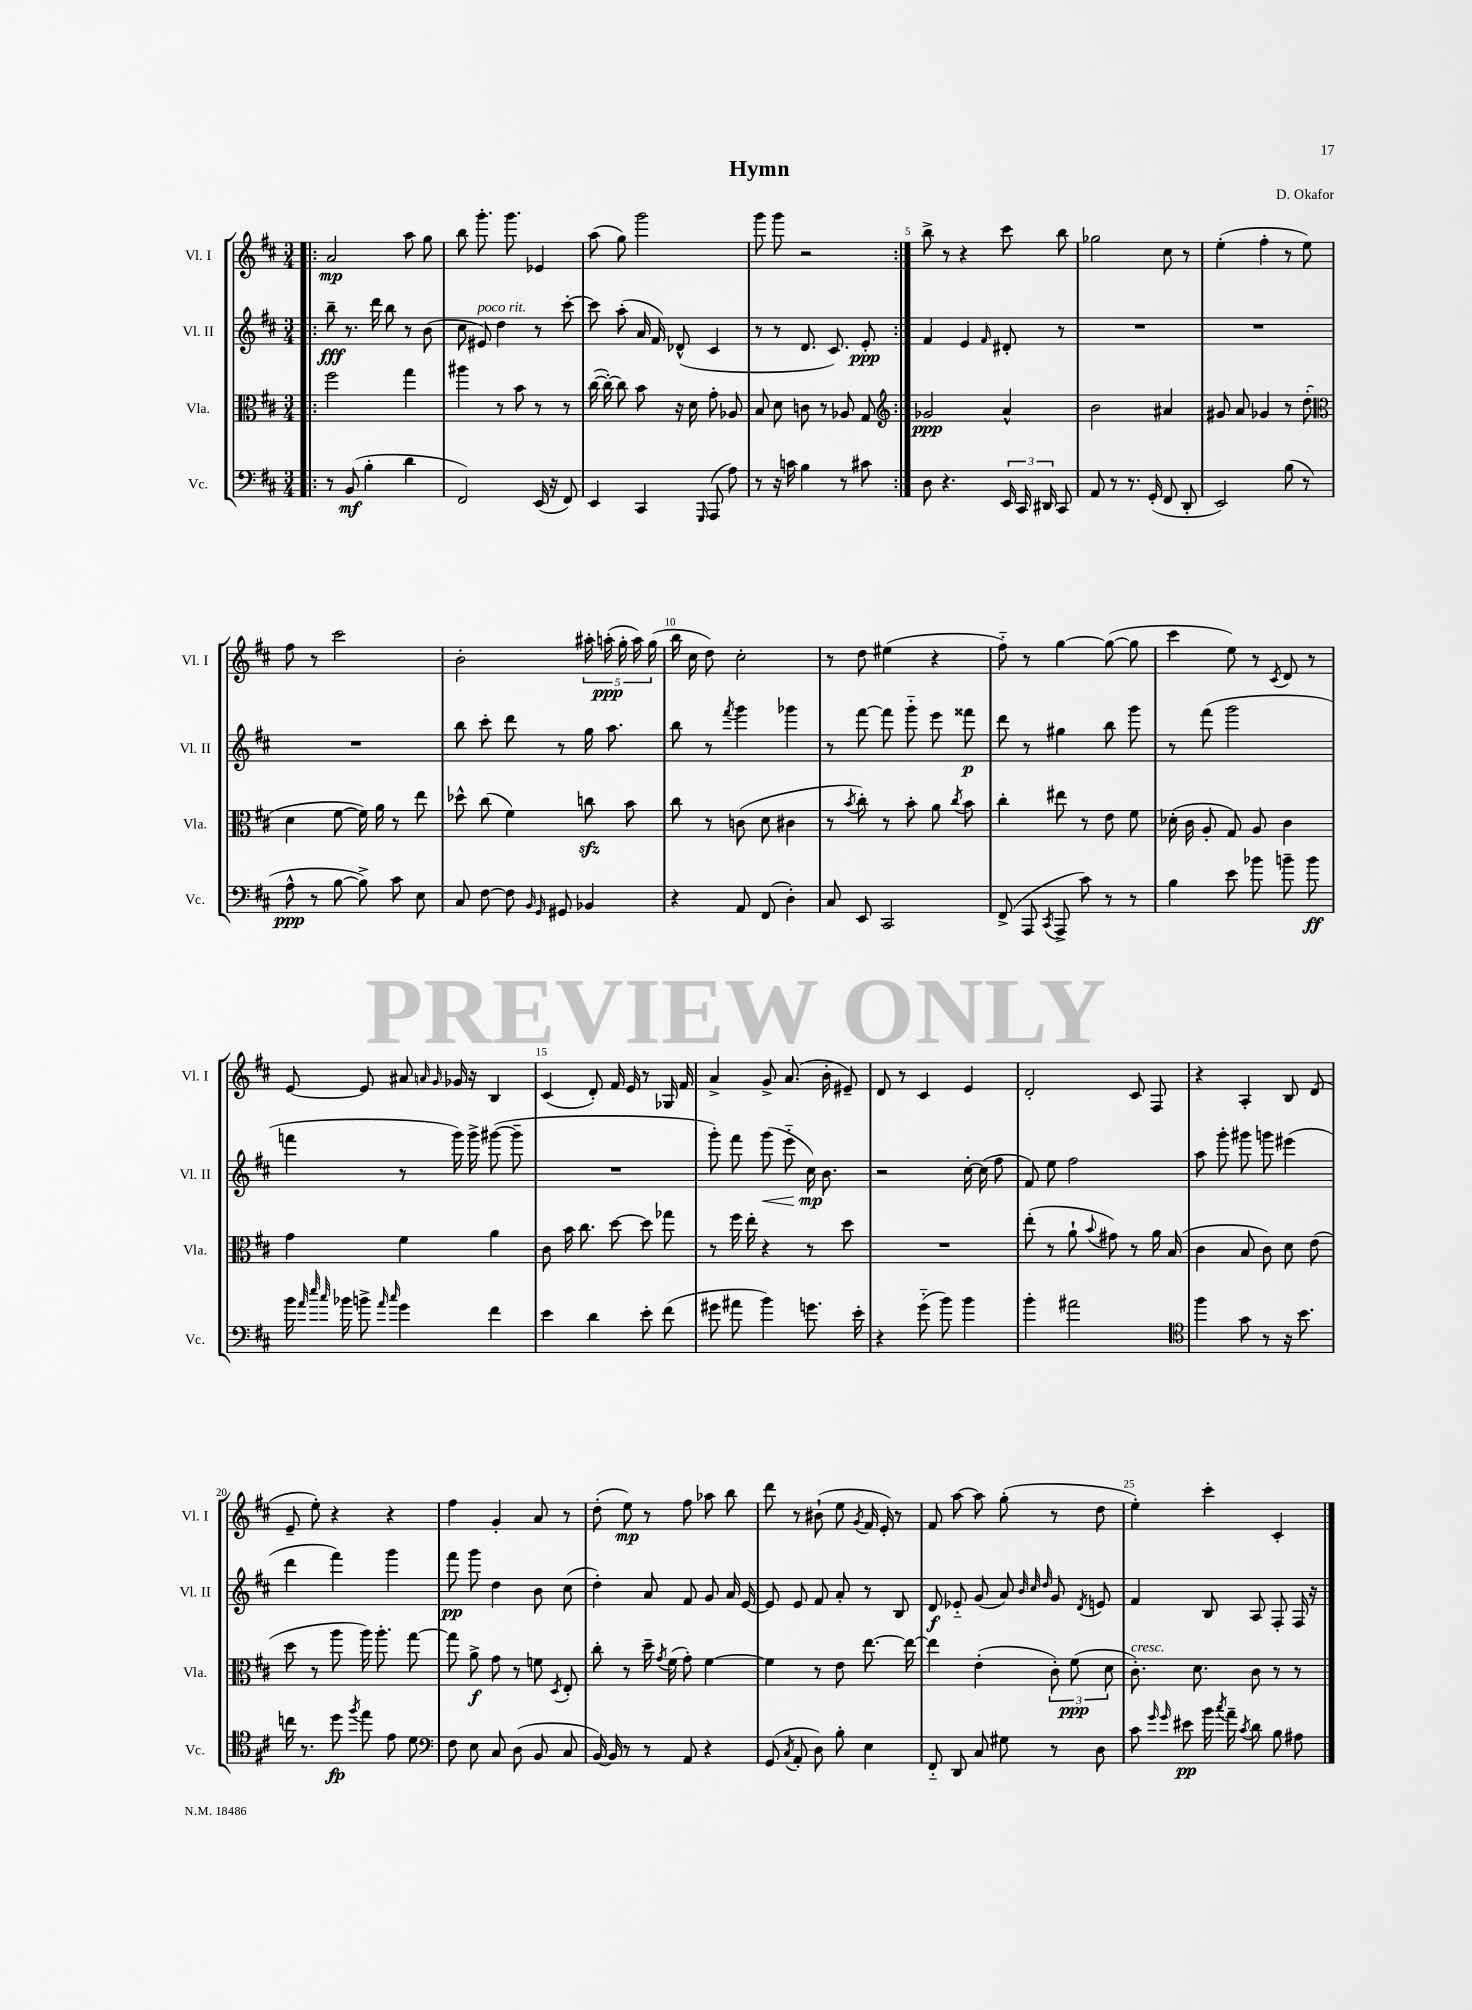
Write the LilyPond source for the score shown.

\header { title = "Hymn" composer = "D. Okafor" }
<<
\new StaffGroup <<
\new Staff = "s0" \with { instrumentName = "Vl. I" shortInstrumentName = "Vl. I" } {
    \clef treble \key d \major \numericTimeSignature \time 3/4
    \autoBeamOff \repeat volta 2 { \bar ".|:" a'2\mp a''8 g''8 |
    b''8 g'''8.-. g'''8. ees'4 |
    a''8( g''8) g'''2 |
    g'''8 g'''8 r2 | }
    b''8-> r8 r4 cis'''8 b''8 |
    ges''2 cis''8 r8 |
    e''4-.( fis''4-. r8 e''8) |
    fis''8 r8 cis'''2 |
    b'2-. \tuplet 5/4 { ais''16-. a''16-.\ppp( g''16-. a''16) g''16( } |
    b''16 cis''16 d''8) cis''2-. |
    r8 d''8 eis''4( r4 |
    fis''8-_) r8 g''4~ g''8~( g''8 |
    cis'''4 e''8) r8 \acciaccatura { cis'8 } d'8 r8 |
    e'8~ e'8 ais'8 \grace { a'16 g'16 } ges'16 r16 b4 |
    cis'4( d'8-.) fis'16 e'16 r8 ges16 fis'16 |
    a'4-> g'8-> a'8.( b'16-. eis'8--) |
    d'8 r8 cis'4 e'4 |
    d'2-. cis'8 fis8 |
    r4 a4-. b8 d'8( |
    e'8-- e''8-.) r4 r4 |
    fis''4 g'4-. a'8 r8 |
    d''8-.( e''8\mp) r8 fis''8 aes''8 b''8 |
    d'''8 r8 bis'8-!( e''8 \acciaccatura { g'8 } fis'16 e'16-.) r8 |
    fis'8 a''8~ a''8 g''8-.( r8 d''8 |
    e''4-.) cis'''4-. cis'4-. \bar "|." |
}
\new Staff = "s1" \with { instrumentName = "Vl. II" shortInstrumentName = "Vl. II" } {
    \clef treble \key d \major \numericTimeSignature \time 3/4
    \autoBeamOff \repeat volta 2 { \bar ".|:" b''8--\fff r8. d'''16 b''8 r8 b'8( |
    cis''8 eis'8^\markup { \italic "poco rit." }) d''4 r8 cis'''8~-. |
    cis'''8 a''8-.( a'16 fis'16) des'8-^( cis'4 |
    r8 r8 d'8. cis'8.) e'8-.\ppp | }
    fis'4 e'4 \grace { fis'16 } dis'8-. r8 |
    R2. |
    R2. |
    R2. |
    b''8 cis'''8-. d'''8 r8 g''16 a''8. |
    b''8 r8 \acciaccatura { fis'''8 } g'''4 ges'''4 |
    r8 fis'''8~ fis'''8 g'''8-_ e'''8 fisis'''8\p |
    d'''8 r8 gis''4 b''8 g'''8 |
    r8 fis'''8( g'''2 |
    f'''4 r8 g'''16) g'''16-> gis'''8~( gis'''8-- |
    R2. |
    g'''8-.) fis'''8 g'''8\<( e'''8-_ cis''16\mp\!) b'8. |
    r2 cis''16~-. cis''16( fis''8 |
    fis'8) e''8 fis''2 |
    a''8 g'''8-. gis'''8 g'''8 eis'''4( |
    d'''4 fis'''4) g'''4 |
    fis'''8\pp g'''8 d''4 b'8 cis''8( |
    d''4-.) a'8 fis'8 g'8 a'16 e'16~ |
    e'8 e'8 fis'8 a'8-. r8 b8 |
    d'8\f ees'8-_ g'8( a'8) \grace { b'32 cis''32 d''32 } g'8 \acciaccatura { d'8 } e'8 |
    fis'4 b8 a8 fis8-. fis16 r16 \bar "|." |
}
\new Staff = "s2" \with { instrumentName = "Vla." shortInstrumentName = "Vla." } {
    \clef alto \key d \major \numericTimeSignature \time 3/4
    \autoBeamOff \repeat volta 2 { \bar ".|:" fis''2 g''4 |
    ais''4 r8 b'8 r8 r8 |
    cis''16~( cis''16~-.) cis''8 b'8 r16 d'16 g'8-. aes8 |
    b8 d'8 c'8 r8 aes8 g8 | }
    \clef treble ges'2\ppp a'4-^ |
    b'2 ais'4 |
    gis'8 a'8 ges'4 r8 d''8-.( |
    \clef alto d'4 fis'8~ fis'16) a'16 r8 e''8 |
    des''8-^ cis''8( fis'4) c''8\sfz b'8 |
    cis''8 r8 c'8( d'8 cis'4 |
    r8 \acciaccatura { b'8 } cis''8-.) r8 b'8-. a'8 \acciaccatura { cis''8 } b'8 |
    cis''4-. eis''8 r8 e'8 fis'8 |
    des'16-.( cis'16 a8-. g8) a8 cis'4 |
    g'4 fis'4 a'4 |
    cis'8 b'16 cis''8. d''8~ d''8 ges''8 |
    r8 fis''16 e''16-. r4 r8 d''8 |
    R2. |
    e''8-.( r8 a'8-! \appoggiatura { b'8 } gis'8) r8 a'16 b16( |
    cis'4 b8 cis'8) d'8 e'8( |
    d''8 r8 a''8 a''16) a''8.-. g''8~ |
    g''8 a'8->\f g'8 r8 f'8 \acciaccatura { d8 } e8-. |
    cis''8-. r8 d''16-- \acciaccatura { g'8 } fis'16( g'8-.) fis'4~ |
    fis'4 r8 e'8 e''8.~ e''16~ |
    e''4 e'4-.( \tuplet 3/2 { cis'8-.) fis'8\ppp( d'8 } |
    cis'8.-.^\markup { \italic "cresc." }) d'8. cis'8 r8 r8 \bar "|." |
}
\new Staff = "s3" \with { instrumentName = "Vc." shortInstrumentName = "Vc." } {
    \clef bass \key d \major \numericTimeSignature \time 3/4
    \autoBeamOff \repeat volta 2 { \bar ".|:" r8 b,8\mf( b4-. d'4 |
    fis,2) e,16( r16 fis,8) |
    e,4 cis,4 \grace { g,,16 } a,,8( a8) |
    r8 r16 c'16 b4 r8 cis'8 | }
    d8 r4. \tuplet 3/2 { e,16 cis,16 dis,16 } cis,8 |
    a,8 r8 r8. g,16-.( fis,8 d,8-. |
    e,2) b8( r8 |
    a8-^\ppp r8 b8~ b8->) cis'8 e8 |
    cis8 fis8~ fis8 \grace { b,16 g,16 } gis,8 bes,4 |
    r4 a,8 fis,8( d4-.) |
    cis8 e,8 cis,2 |
    fis,8->( a,,8 \acciaccatura { cis,8 } a,,8-> cis'8) r8 r8 |
    b4 e'8 bes'8 b'8-- b'8\ff |
    b'16 \grace { a'32 e''32 cis''32 } bes'16 b'8-> \grace { a'16 cis''16 } g'4 fis'4 |
    e'4 d'4 e'8-. fis'8( |
    gis'8 ais'8 b'4) g'8. e'16-. |
    r4 g'8-_( b'8) b'4 |
    b'4-. ais'2 |
    \clef tenor fis''4 g'8 r8 r16 b'8. |
    c''16 r8. d''8\fp \acciaccatura { fis''8 } e''8 e'8 d'8 |
    \clef bass fis8 e8 cis8 d8( b,8 cis8 |
    b,16~) b,16 r8 r8 a,8 r4 |
    g,8( \acciaccatura { cis8 } a,8-. d8) b8-. e4 |
    fis,8-_ d,8 cis8 gis8 r8 d8 |
    cis'8 \grace { g'16 g'16 } eis'8\pp b'16 \acciaccatura { cis''8 } a'16-- \acciaccatura { cis'8 } d'8 b8 ais8 \bar "|." |
}
>>
>>
\layout { \context { \Score \override BarNumber.break-visibility = ##(#f #t #t) barNumberVisibility = #(every-nth-bar-number-visible 5) } }
